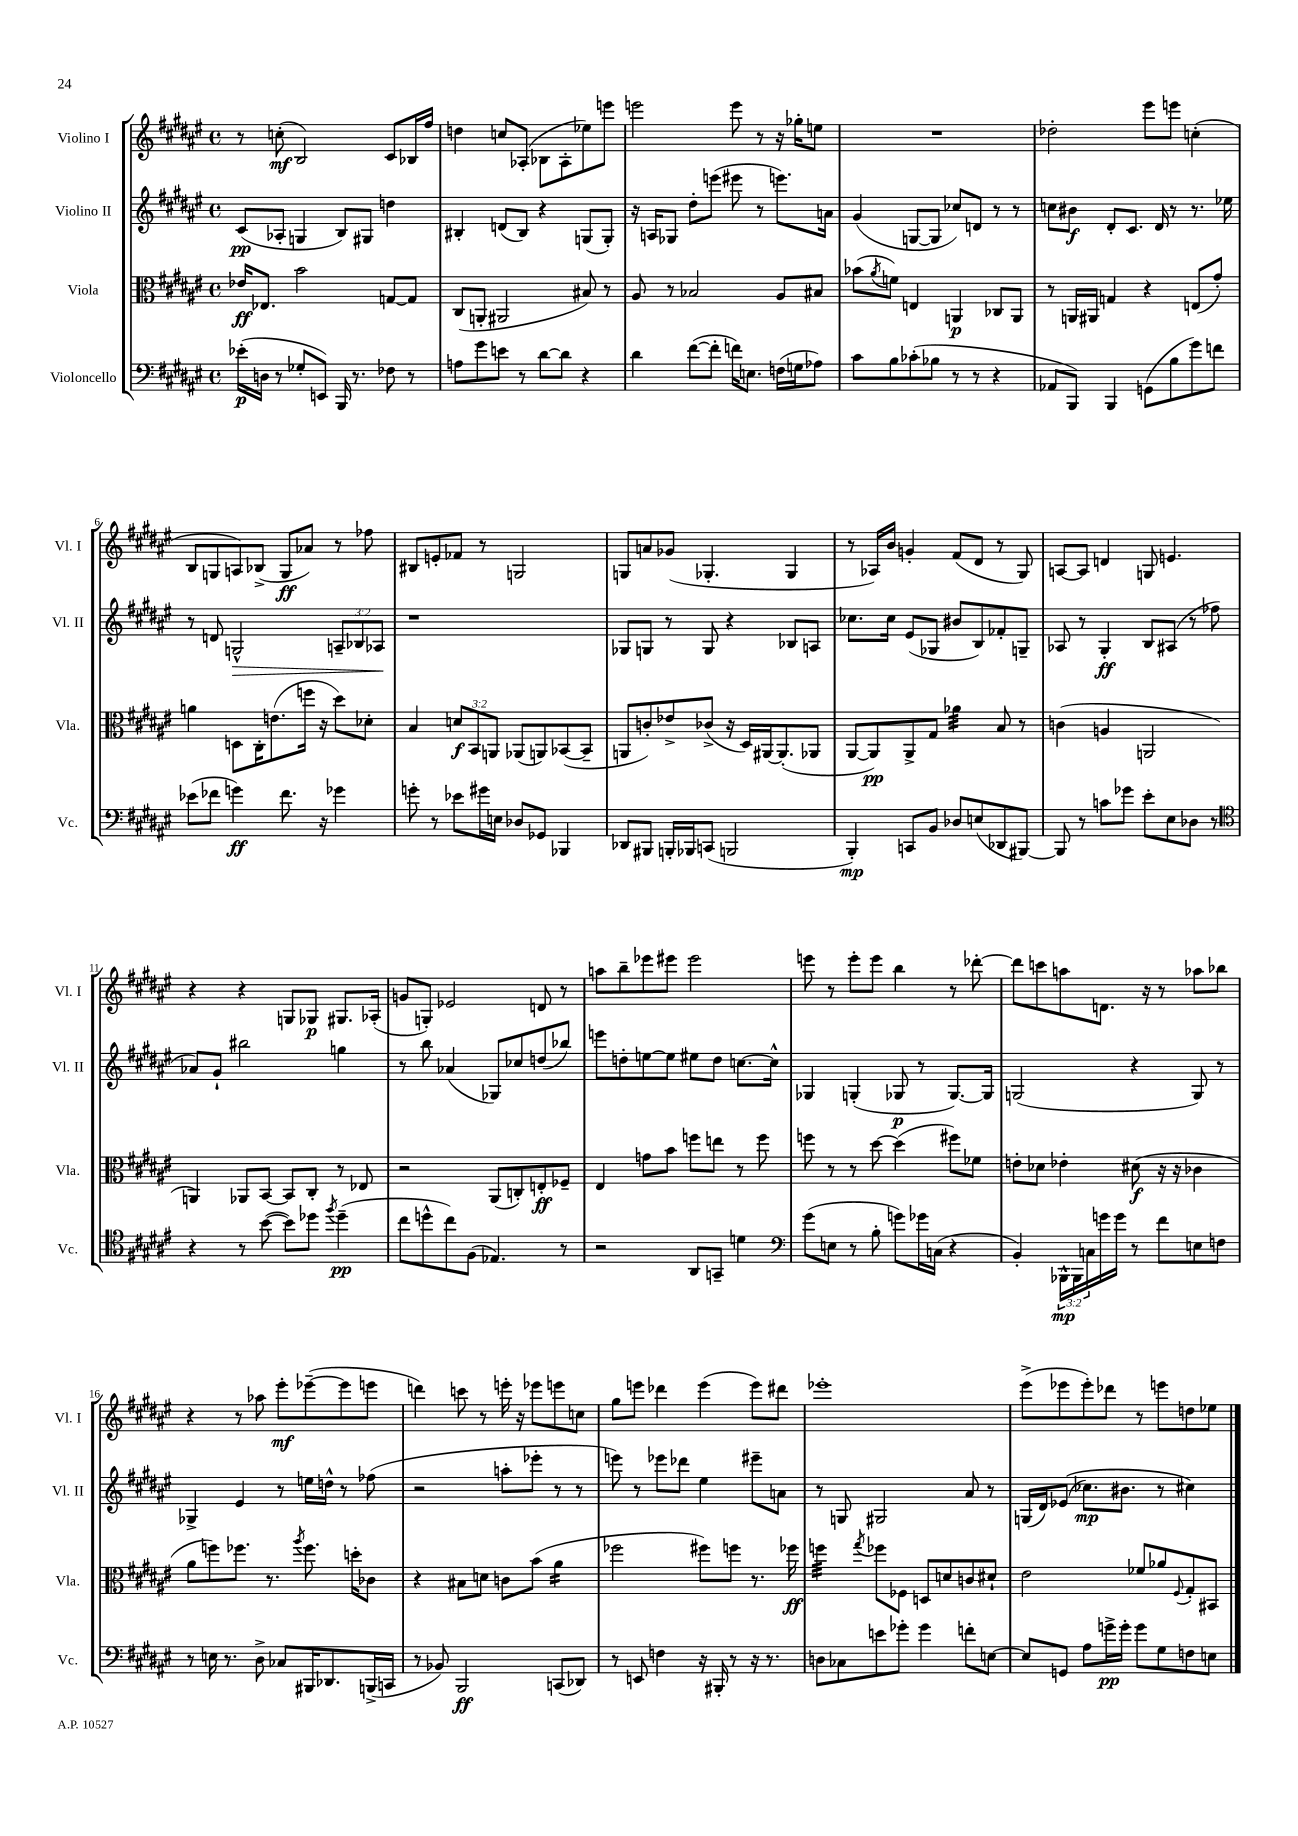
<<
\new StaffGroup <<
\new Staff = "s0" \with { instrumentName = "Violino I" shortInstrumentName = "Vl. I" } {
    \clef treble \key fis \major \defaultTimeSignature \time 4/4
    r8 c''8-.\mf( b2) cis'8 bes16 fis''16 |
    d''4 c''8 aes8-.( bes8 aes8-. ees''8) e'''8 |
    e'''2 e'''8 r8 r16 ges''16-. e''8 |
    R1 |
    des''2-. eis'''8 e'''8 c''4-.( |
    b8 g8 a8) bes8->( g8\ff aes'8) r8 fes''8 |
    bis8 e'8-. fes'8 r8 g2 |
    g8 a'8 ges'8( ges4.-. ges4 |
    r8 aes16) b'16 g'4-. fis'8( dis'8 r8 gis8) |
    a8~ a8 d'4 g8 e'4. |
    r4 r4 g8 ges8\p gis8. aes16-.( |
    g'8 g8-.) ees'2 d'8 r8 |
    a''8 b''8-- ees'''8 eis'''8 eis'''2 |
    e'''8 r8 e'''8-. e'''8 b''4 r8 des'''8~-. |
    des'''8 c'''8 a''8 d'8. r16 r8 aes''8 bes''8 |
    r4 r8 aes''8 eis'''8-.\mf ees'''8~--( ees'''8 e'''8 |
    d'''4) c'''8 r8 e'''16-. r16 ees'''8 e'''8 c''8 |
    gis''8 e'''8 des'''4 e'''4( e'''8) dis'''8 |
    ees'''1-. |
    eis'''8->( ees'''8 ees'''8-.) des'''8 r8 e'''8 d''8 ees''8 \bar "|." |
}
\new Staff = "s1" \with { instrumentName = "Violino II" shortInstrumentName = "Vl. II" } {
    \clef treble \key fis \major \defaultTimeSignature \time 4/4 \override Staff.TupletNumber.text = #tuplet-number::calc-fraction-text
    cis'8\pp( aes8-. g4 b8) gis8 d''4 |
    bis4-. d'8( bis8) r4 g8( g8-.) |
    r16 a16 ges8 dis''8-. e'''8( eis'''8 r8 e'''8.) a'16 |
    gis'4( g8~ g8 ces''8) d'8 r8 r8 |
    c''8 bis'8\f dis'8-. cis'8. dis'16 r8 r8. ees''16 |
    r8 d'8 g2-^\> \tuplet 3/2 { a8-- bes8 aes8\! } |
    r1 |
    ges8 g8 r8 g8 r4 bes8 a8 |
    ces''8. ces''16 eis'8( ges8 bis'8 b8) fes'8-. g8-- |
    aes8 r8 gis4-.\ff b8 ais8( r8 fes''8 |
    aes'8) gis'8-! bis''2 g''4 |
    r8 b''8 aes'4( ges8) ces''8 d''8( bes''8) |
    e'''8 d''8-. e''8~ e''8 eis''8 d''8 c''8.~ c''16-^ |
    ges4 g4-.( ges8\p r8 ges8.~) ges16 |
    g2( r4 g8) r8 |
    ges4-> eis'4 r8 e''16 d''16-^ r8 fes''8( |
    r2 a''8-. ees'''8-. r8 r8 |
    e'''8) r8 ees'''8 des'''8 eis''4 eis'''8-- a'8 |
    r8 g8 gis2 ais'8 r8 |
    g16( dis'16) ees'8(\( ces''8.\mp) bis'8. r8 cis''4\) \bar "|." |
}
\new Staff = "s2" \with { instrumentName = "Viola" shortInstrumentName = "Vla." } {
    \clef alto \key fis \major \defaultTimeSignature \time 4/4 \override Staff.TupletNumber.text = #tuplet-number::calc-fraction-text
    ees'16\ff ees8. b'2 g8~ g8 |
    cis8( a,8-. ais,2 bis8) r8 |
    ais8 r8 bes2 ais8 bis8 |
    bes'8( \acciaccatura { ais'8 } f'8) e4 a,4\p ces8 a,8 |
    r8 a,16 ais,16 g4 r4 e8( gis'8-.) |
    a'4 d8 cis16-. e'8.( f''16 r16 dis''8) des'8-. |
    b4 \tuplet 3/2 { d'8\f b,8 a,8 } aes,8( a,8) bes,8~( bes,8-- |
    a,8 c'8-.) ees'8-> ces'8->( r16 dis16) ais,16~ ais,8.-.( aes,8 |
    ais,8~ ais,8\pp) ais,8-> gis8 aes'4:32 b8 r8 |
    c'4( a4 a,2 |
    a,4) aes,8 b,8~ b,8 cis8-. r8 ees8 |
    r2 ais,8( c8-.) e8-.\ff fes8-- |
    eis4 g'8 b'8 f''8 e''8 r8 f''8 |
    f''8 r8 r8 dis''8~ dis''4( fis''8) fes'8 |
    e'8-. des'8 ees'4-. dis'8\f( r16 r16 ces'4 |
    ais'8 f''8) fes''8. r8. \acciaccatura { ais''8 } fes''8. d''16-. ces'8 |
    r4 bis8 d'8 c'8 b'8( ais'4:16 |
    fes''2 fis''8) f''8 r8. fes''16\ff |
    f''4:32 \acciaccatura { gis''8 } fes''8 fes8 d8 d'8 c'8 dis'8-! |
    eis'2 fes'8 aes'8 \appoggiatura { fis8 } gis8-. bis,8 \bar "|." |
}
\new Staff = "s3" \with { instrumentName = "Violoncello" shortInstrumentName = "Vc." } {
    \clef bass \key fis \major \defaultTimeSignature \time 4/4 \override Staff.TupletNumber.text = #tuplet-number::calc-fraction-text
    ees'16-.\p( d16 r8 ges8-. e,8) b,,16 r8. fes8 r8 |
    a8 gis'8 e'8 r8 dis'8~ dis'8 r4 |
    dis'4 fis'8~( fis'8-. f'16) e8. f16( g16 aes8) |
    cis'8 b8 ces'8-.( bes8 r8 r8 r4 |
    aes,8 b,,8) b,,4 g,8( b8 gis'8) f'8 |
    ees'8( fes'8 g'4\ff) fes'8. r16 ges'4 |
    g'8-. r8 ees'8 gis'16 e16 des8 ges,8 bes,,4 |
    des,8 bis,,8 b,,16-. bes,,16 c,8( b,,2 |
    b,,4-.\mp) c,8 b,8 des8 e8( des,8 bis,,8~) |
    bis,,8 r8 c'8 ges'8 eis'8-. eis8 des8 r8 |
    \clef tenor r4 r8 b'8~( b'8) des''8 \acciaccatura { fis''8 } des''4--\pp( |
    cis''8 d''8-^ cis''8) fis8( ees4.) r8 |
    r2 ais,8 g,8-- d'4 |
    \clef bass gis'8( e8 r8 b8-. g'8) ges'16 c16( r4 |
    b,4-.) \tuplet 3/2 { bes,,16-^\mp bes,,16 c16 } g'16 g'16 r8 fis'8 e8 f8 |
    r8 e16 r8. dis8-> ces8 bis,,16 des,8. b,,16->( c,16 |
    r8 bes,8) b,,2\ff c,8( des,8) |
    r8 e,8 f4 r16 bis,,16-. r8 r16 r8. |
    d8 ces8 e'8 ges'8-. ges'4 f'8-. e8~ |
    e8 g,8 ais8 g'16->\pp g'16-. g'8 gis8 f8 e8 \bar "|." |
}
>>
>>
